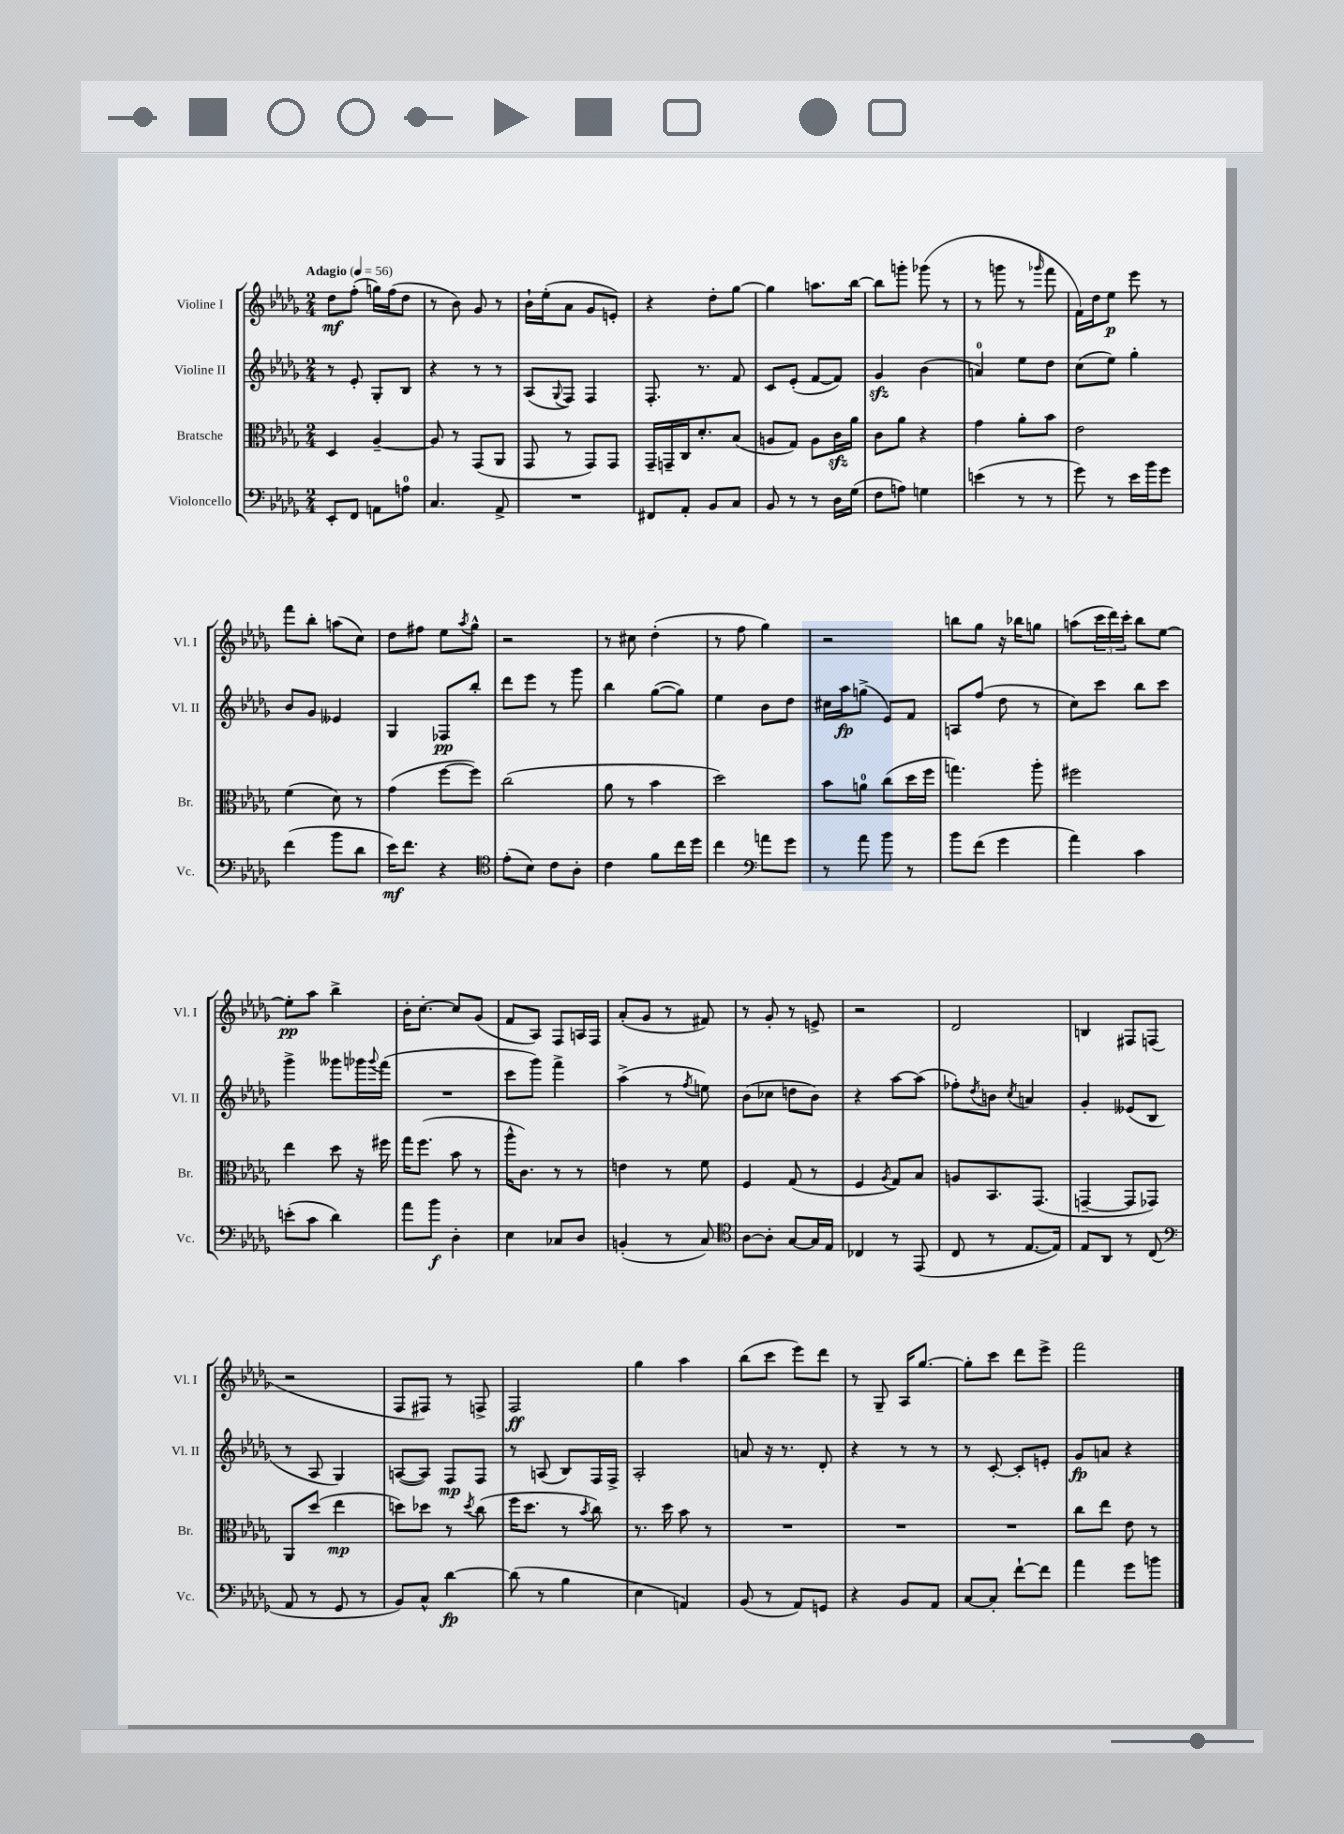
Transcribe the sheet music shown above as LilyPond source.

<<
\new StaffGroup <<
\new Staff = "s0" \with { instrumentName = "Violine I" shortInstrumentName = "Vl. I" } {
    \clef treble \key des \major \numericTimeSignature \time 2/4 \tempo "Adagio" 4 = 56
    des''8\mf f''8-.( g''16) f''16( des''8 |
    r8 bes'8) ges'8 r8 |
    bes'16-! ees''16-.( aes'8 ges'8 e'8-.) |
    r4 des''8-. ges''8~ |
    ges''4 a''8. bes''16~ |
    bes''8 g'''8-. ges'''8( r8 |
    r8 g'''8 r8 \grace { ges'''16 } f'''8 |
    f'16) des''16 ees''8\p ees'''8 r8 |
    f'''8 bes''8-. a''8( c''8) |
    des''8 fis''8 ees''8 \acciaccatura { aes''8 } ges''8-^ |
    r2 |
    r8 cis''8 des''4-.( |
    r8 f''8 ges''4) |
    r2 |
    b''8 ges''8 r16 bes''16 g''8 |
    a''8( \tuplet 3/2 { c'''16 des'''16) c'''16-. } bes''8 ees''8~ |
    ees''8-.\pp aes''8 bes''4-> |
    bes'16-. c''8.~-. c''8 ges'8( |
    f'8 aes8) f8 a16 f16 |
    aes'8-.( ges'8 r8 fis'8) |
    r8 ges'8-. r8 e'8-> |
    r2 |
    des'2 |
    b4 fis8 f8( |
    r2 |
    f8 fis8) r8 f8-> |
    f2\ff |
    ges''4 aes''4 |
    bes''8( c'''8 ees'''8) des'''8 |
    r8 ges8-- aes16 ges''8.~ |
    ges''8-. c'''8 des'''8 ees'''8-> |
    f'''2 \bar "|." |
}
\new Staff = "s1" \with { instrumentName = "Violine II" shortInstrumentName = "Vl. II" } {
    \clef treble \key des \major \numericTimeSignature \time 2/4
    r8 ees'8-. ges8-. bes8 |
    r4 r8 r8 |
    aes8( \appoggiatura { ges8 } f8) f4 |
    f8.-. r8. f'8 |
    c'8 ees'8-.( f'8~ f'8) |
    ges'4\sfz bes'4( |
    a'4-0) ees''8 des''8 |
    c''8( ees''8) ges''4-. |
    bes'8 ges'8 eeses'4 |
    ges4 fes8\pp bes''8-. |
    des'''8 ees'''8 r8 ges'''8 |
    bes''4 ges''8~( ges''8) |
    ees''4 bes'8 des''8 |
    cis''16 aes''16\fp g''8->( ees'8) f'8 |
    a8 f''8( des''8 r8 |
    c''8) c'''8 bes''8 c'''8 |
    ges'''4-> geses'''8 ges'''16 \appoggiatura { ges'''8 } f'''16( |
    R2 |
    c'''8 ges'''8) f'''4-> |
    aes''4->( r8 \acciaccatura { f''8 } e''8) |
    bes'8( ces''8 d''8 bes'8) |
    r4 aes''8~ aes''8( |
    fes''8-.) \acciaccatura { des''8 } b'8 \acciaccatura { c''8 } a'4 |
    ges'4-. eeses'8( bes8 |
    r8 aes8 ges4) |
    a8~( a8) f8\mp f8 |
    r8 a8( bes8) f16 f16-> |
    aes2-. |
    a'8 r16 r8. des'8-. |
    r4 r8 r8 |
    r8 c'8~-. c'8-. e'8-. |
    ges'8\fp a'8 r4 \bar "|." |
}
\new Staff = "s2" \with { instrumentName = "Bratsche" shortInstrumentName = "Br." } {
    \clef alto \key des \major \numericTimeSignature \time 2/4
    des4 aes4~-- |
    aes8 r8 ges,8( aes,8 |
    ges,8 r8 ges,8) ges,8 |
    ges,16-- g,16-- c16 des'8.-. bes8( |
    a8 ges8) a8 c'16\sfz aes'16 |
    c'8 aes'8 r4 |
    ges'4 aes'8-. bes'8 |
    ees'2 |
    f'4( des'8) r8 |
    ges'4( f''8~ f''8) |
    c''2( |
    aes'8 r8 bes'4 |
    des''2) |
    bes'8 a'8-0 c''8( des''16 f''16 |
    g''4.) aes''8-. |
    fis''2 |
    ees''4 des''8 r16 fis''16 |
    ges''16 f''8.( bes'8 r8 |
    aes''16-^ c'8.) r8 r8 |
    e'4 r8 f'8 |
    f4 ges8( r8 |
    f4 \acciaccatura { aes8 } ges8) bes8 |
    a8 bes,8. ges,8.( |
    g,4~-- g,8 ges,8) |
    aes,8 des''8( ees''4\mp |
    d''8) des''8 r8 \acciaccatura { des''8 } c''8( |
    f''16 des''8. r8 \acciaccatura { bes'8 } c''8) |
    r8. des''16 bes'8 r8 |
    R2 |
    R2 |
    R2 |
    c''8 ees''8 ees'8 r8 \bar "|." |
}
\new Staff = "s3" \with { instrumentName = "Violoncello" shortInstrumentName = "Vc." } {
    \clef bass \key des \major \numericTimeSignature \time 2/4
    ees,8-. f,8 a,8 a8-0 |
    c4. aes,8-> |
    R2 |
    fis,8 aes,8-. bes,8 c8 |
    bes,8 r8 r8 des16 ges16( |
    f8 a8) g4 |
    e'4( r8 r8 |
    ges'8) r8 ees'16 bes'16 ges'8 |
    f'4( bes'8 des'8 |
    ees'16\mf) f'8. r4 |
    \clef tenor ees'8-.( bes8) c'8 aes8-. |
    c'4 f'8 c''16 des''16 |
    c''4 \clef bass a'8 ges'8 |
    r8 aes'8 bes'8 r8 |
    bes'8 f'8( ges'4 |
    aes'4) c'4 |
    e'8-.( c'8 des'4) |
    aes'8 bes'8\f des4-. |
    ees4 ces8 des8 |
    b,4-.( r8 c8) |
    \clef tenor aes8~ aes8-. ges8~ ges16 ees16 |
    ces4 r8 ees,8( |
    c8 r8 ees8.~ ees16) |
    ees8 aes,8 r8 c8( |
    \clef bass aes,8 r8 ges,8 r8 |
    bes,8) c8-^ des'4~\fp |
    des'8( r8 bes4 |
    ees4 a,4) |
    bes,8( r8 aes,8) g,8 |
    r4 bes,8 aes,8 |
    c8~ c8-. f'8~-! f'8 |
    aes'4 ges'8 b'8 \bar "|." |
}
>>
>>
\layout { \context { \Score \remove "Bar_number_engraver" } }
